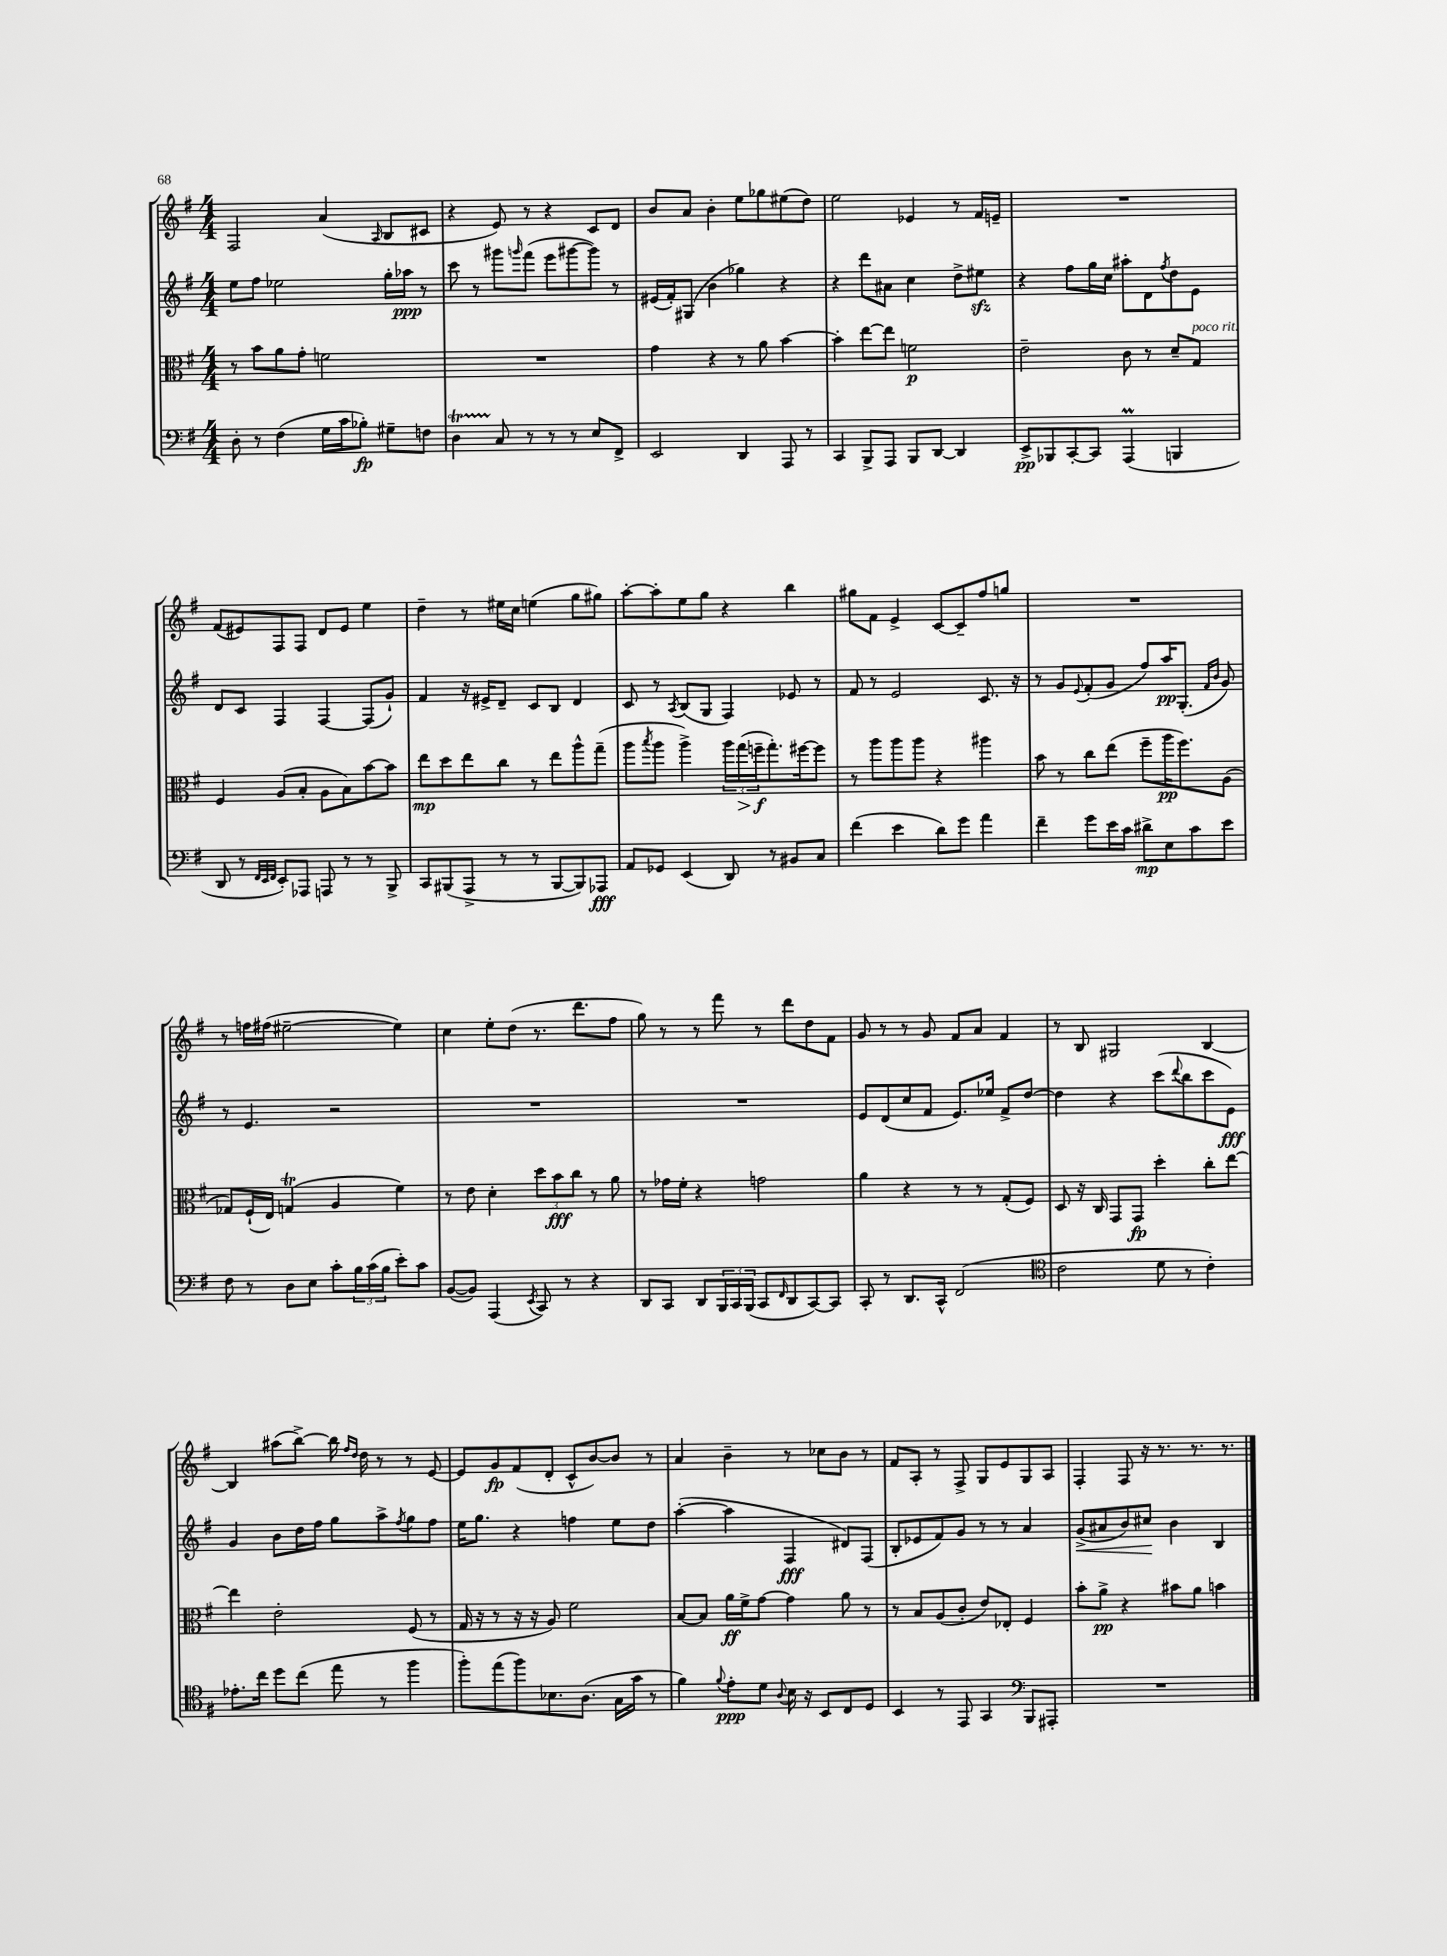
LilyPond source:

<<
\new StaffGroup <<
\new Staff = "s0" {
    \clef treble \key g \major \numericTimeSignature \time 4/4
    fis2 a'4( \grace { a16 } b8 cis'8 |
    r4 e'8) r8 r4 c'8 d'8 |
    b'8 a'8 b'4-. e''8 ges''8 eis''8( d''8) |
    e''2 ees'4 r8 fis'16 e'16-- |
    R1 |
    fis'8( eis'8) fis8 fis8 d'8 eis'8 e''4 |
    d''4-- r8 eis''16 c''16 e''4( g''8 gis''8) |
    a''8~-. a''8-. e''8 g''8 r4 b''4 |
    gis''8 fis'8 e'4-> c'8~ c'8-- fis''8 g''8 |
    R1 |
    r8 f''16 fis''16( eis''2~-- eis''4) |
    c''4 e''8-. d''8( r8. d'''8. fis''8 |
    g''8) r8 r8 fis'''8 r8 d'''8 d''8 fis'8 |
    g'8 r8 r8 g'8 fis'8 a'8 fis'4 |
    r8 b8 gis2 b4~ |
    b4 ais''8( b''8~->) b''16 \grace { fis''16 d''16 } d''16 r8 r8 e'8~ |
    e'8 g'8\fp fis'8( d'8-. c'8-^ b'8~) b'8 r8 |
    a'4 b'4-- r8 ces''8 b'8 r8 |
    fis'8 a8-. r8 fis8-> g8 e'8 g8 a8 |
    fis4-. fis8 r16 r8. r8. r8. \bar "|." |
}
\new Staff = "s1" {
    \clef treble \key g \major \numericTimeSignature \time 4/4
    e''8 fis''8 ees''2 g''16-. aes''16\ppp r8 |
    c'''8 r8 gis'''8 \grace { g'''16 } fis'''8( e'''8 gis'''8~ gis'''8) r8 |
    eis'16( fis'16-.) gis8( b'4 ges''4) r4 |
    r4 d'''8 ais'8 c''4 d''8-> eis''8\sfz |
    r4 fis''8 g''16 c''16 ais''8-. d'8 \acciaccatura { fis''8 } d''8 e'8 |
    d'8 c'8 fis4 fis4~ fis8( g'8-!) |
    fis'4 r16 eis'16-> d'8-- c'8 b8 d'4 |
    c'8 r8 \acciaccatura { a8 } b8( g8 fis4) ees'8 r8 |
    fis'8 r8 e'2 c'8. r16 |
    r8 g'8 \appoggiatura { e'8 } fis'8-.( g'8 fis''8) a''16\pp g8.-.( \grace { fis'16 b'16 } g'8) |
    r8 e'4. r2 |
    R1 |
    R1 |
    e'8 d'8( c''8 fis'8 e'8.) ees''16 fis'8-> d''8~ |
    d''4 r4 c'''8( \appoggiatura { d'''8 } b''8 c'''8 e'8\fff) |
    g'4 b'8 d''16 fis''16 g''8 a''8-> \acciaccatura { fis''8 } g''8 fis''8 |
    e''16 g''8. r4 f''4 e''8 d''8 |
    a''4~-.( a''4 fis4\fff dis'8) fis8( |
    b8-. ees'8 fis'8) g'8 r8 r8 a'4 |
    g'8->\<( ais'8 b'8) cis''8\! b'4 b4 \bar "|." |
}
\new Staff = "s2" {
    \clef alto \key g \major \numericTimeSignature \time 4/4
    r8 b'8 a'8 g'8-. f'2 |
    R1 |
    g'4 r4 r8 a'8 b'4~ |
    b'4-. e''8~ e''8 f'2\p |
    e'2-- c'8 r8 d'8-- g8^\markup { \italic "poco rit." } |
    fis4 a8( b8-. a8 b8) b'8~ b'8 |
    e''8\mp d''8 e''8 c''8 r8 e''8 a''8-^ g''8--( |
    a''8 \acciaccatura { b''8 } a''8 a''4->) \tuplet 3/2 { a''16 g''16\>( f''16--\f\! } g''8.-.) fis''16~ fis''8 |
    r8 a''8 a''8 a''8 r4 ais''4 |
    b'8 r8 c''8 e''8( fis''8-- a''16\pp fis''8.) a8( |
    ges8) fis16-!( e16) g4\trill( a4 fis'4) |
    r8 e'8 d'4-. \tuplet 3/2 { d''8 b'8\fff c''8 } r8 a'8 |
    r8 ges'16 fis'16-. r4 g'2 |
    a'4 r4 r8 r8 g8-.( fis8) |
    d8 r16 c16 g,8 g,8\fp d''4-. c''8-. e''8~ |
    e''4 e'2-. fis8( r8 |
    g16 r16 r8 r16 r16 a8) fis'2 |
    b8~ b8 a'16\ff fis'16-> g'8~ g'4 a'8 r8 |
    r8 b8 a8( c'8-. e'8) ees8-. fis4 |
    b'8-. a'8->\pp r4 bis'8 a'8 b'4 \bar "|." |
}
\new Staff = "s3" {
    \clef bass \key g \major \numericTimeSignature \time 4/4
    d8-. r8 fis4( g16 c'16 bes8-.\fp) gis8-- f8 |
    d4\startTrillSpan c8\stopTrillSpan r8 r8 r8 e8 fis,8-> |
    e,2 d,4 a,,8 r8 |
    c,4 b,,8-> a,,8 b,,8 d,8~ d,4 |
    e,8->\pp bes,,8 c,8~-. c,8 a,,4\prall( b,,4 |
    d,8 r8 \grace { fis,32 e,32 fis,32 } e,8-.) aes,,8 a,,8 r8 r8 b,,8-> |
    c,8 bis,,8( a,,8-> r8 r8 bis,,8~ bis,,8) aes,,8\fff |
    a,8 ges,8 e,4( d,8) r8 bis,8 c8 |
    fis'4( e'4 d'8) g'8 a'4 |
    fis'4-- g'8 e'16 c'16 dis'8->\mp e8 c'8 e'8 |
    fis8 r8 d8 e8 c'8-. \tuplet 3/2 { b16 c'16( b16 } e'8-.) c'8 |
    b,8~( b,8) a,,4( \acciaccatura { e,8 } c,8) r8 r4 |
    d,8 c,8 d,8 \tuplet 3/2 { b,,16 c,16 b,,16( } c,8 \grace { fis,16 } d,8 c,8~) c,8 |
    c,8-. r8 d,8. c,16-^ fis,2( |
    \clef tenor c'2 d'8 r8 c'4-.) |
    ees'8.-. c''16 d''8 c''8( e''8 r8 fis''4 |
    fis''8-.) e''8( fis''8) bes8. a8.( g16 g'16 r8 |
    fis'4) \appoggiatura { fis'8 } e'8-.\ppp d'8 \appoggiatura { a8 } b16 r16 b,8 c8 d8 |
    b,4 r8 e,8 g,4 \clef bass b,,8 ais,,8-. |
    R1 \bar "|." |
}
>>
>>
\layout { \context { \Score \remove "Bar_number_engraver" } }
